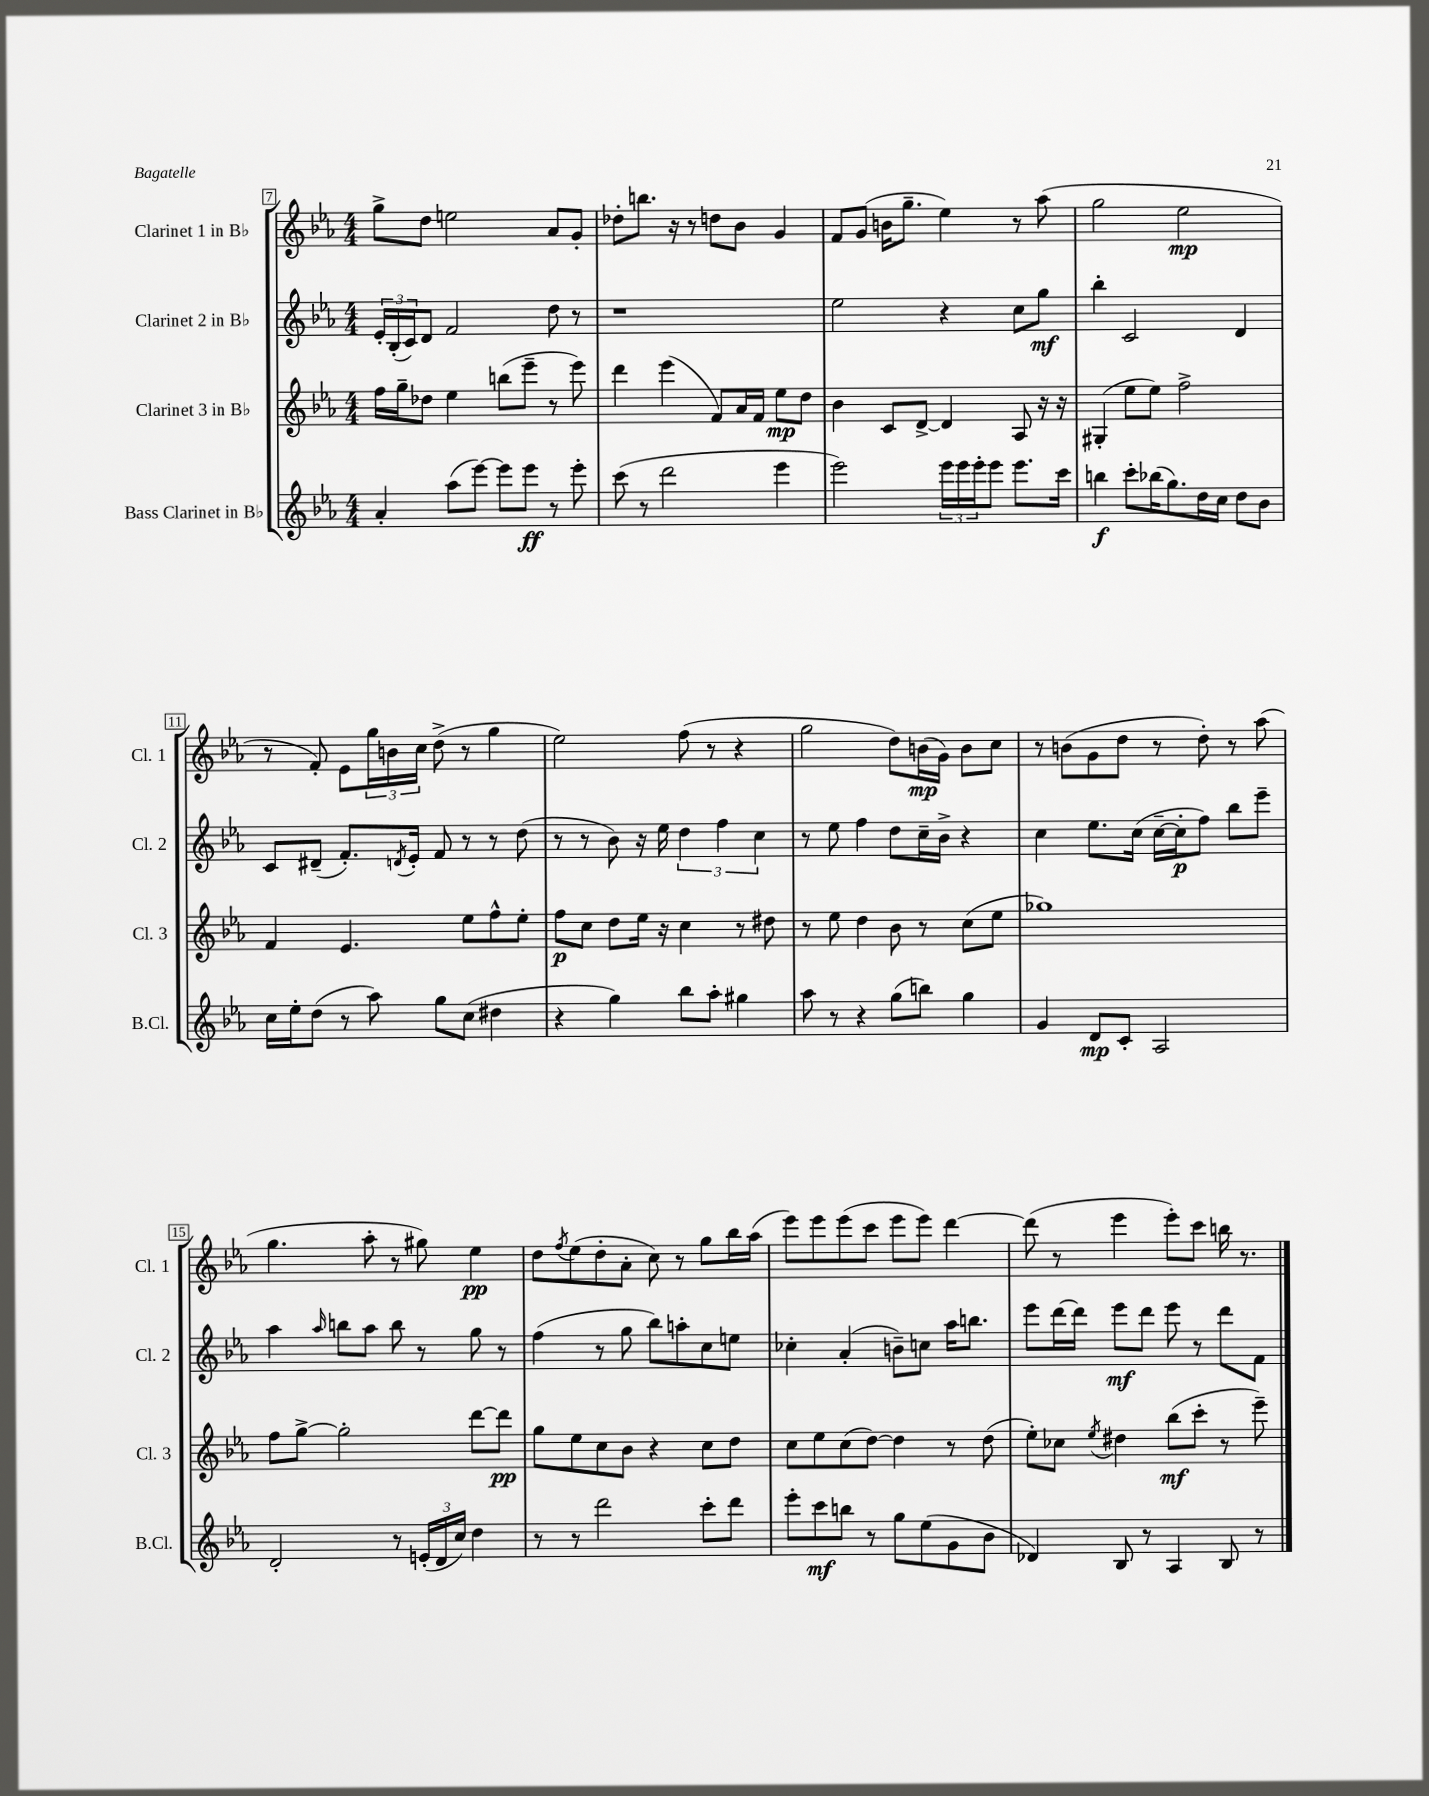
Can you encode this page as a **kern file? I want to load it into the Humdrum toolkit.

**kern	**dynam	**kern	**dynam	**kern	**dynam	**kern	**dynam
*part4	*part4	*part3	*part3	*part2	*part2	*part1	*part1
*staff4	*staff4	*staff3	*staff3	*staff2	*staff2	*staff1	*staff1
*I"Bass Clarinet in B♭	*	*I"Clarinet 3 in B♭	*	*I"Clarinet 2 in B♭	*	*I"Clarinet 1 in B♭	*
*I'B.Cl.	*	*I'Cl. 3	*	*I'Cl. 2	*	*I'Cl. 1	*
*clefG2	*	*clefG2	*	*clefG2	*	*clefG2	*
*k[b-e-a-]	*	*k[b-e-a-]	*	*k[b-e-a-]	*	*k[b-e-a-]	*
*M4/4	*	*M4/4	*	*M4/4	*	*M4/4	*
=7	=7	=7	=7	=7	=7	=7	=7
4a-'/	.	16ff\LL	.	24e-'/LL	.	8gg^\L	.
.	.	.	.	(24B-'/	.	.	.
.	.	16gg~\J	.	.	.	.	.
.	.	.	.	24c/J)	.	.	.
.	.	8dd-X\J	.	8d/J	.	8dd\J	.
(8aa-\L	.	4ee-\	.	2f/	.	2een\	.
[8eee-\J)	.	.	.	.	.	.	.
8eee-\L]	.	(8bbn\L	.	.	.	.	.
8eee-\J	ff	8eee-~\J	.	.	.	.	.
8r	.	8r	.	8dd\	.	8a-/L	.
8eee-'\	.	8eee-\)	.	8r	.	8g'/J	.
=8	=8	=8	=8	=8	=8	=8	=8
(8ccc\	.	4ddd\	.	1r	.	8dd-X'\L	.
8r	.	.	.	.	.	8.bbn\J	.
2ddd\	.	(4eee-\	.	.	.	.	.
.	.	.	.	.	.	16r	.
.	.	.	.	.	.	8r	.
.	.	8f/L)	.	.	.	8ddn\L	.
.	.	16a-/L	.	.	.	8b-\J	.
.	.	16f/JJ	.	.	.	.	.
4eee-\	.	8ee-\L	mp	.	.	4g/	.
.	.	8dd\J	.	.	.	.	.
=9	=9	=9	=9	=9	=9	=9	=9
2eee-\)	.	4b-\	.	2ee-\	.	8f/L	.
.	.	.	.	.	.	(8g/J	.
.	.	8c/L	.	.	.	16bn\KL	.
.	.	.	.	.	.	8.gg~\J	.
.	.	[8d^/J	.	.	.	.	.
24eee-\LL	.	4d/]	.	4r	.	4ee-\)	.
24eee-\	.	.	.	.	.	.	.
24eee-'\J	.	.	.	.	.	.	.
8eee-\J	.	.	.	.	.	.	.
8.eee-\L	.	8A-/	.	8cc\L	.	8r	.
.	.	16r	.	8gg\J	mf	(8aa-\	.
16ccc\Jk	.	16r	.	.	.	.	.
=10	=10	=10	=10	=10	=10	=10	=10
4bbn\	f	(4G#X'/	.	4bb-'\	.	2gg\	.
8ccc'\L	.	8ee-\L	.	2c/	.	.	.
(16bb-X\K	.	8ee-\J)	.	.	.	.	.
8.gg\)	.	.	.	.	.	.	.
.	.	2ff^\	.	.	.	2ee-\	mp
16dd\L	.	.	.	.	.	.	.
16cc\JJ	.	.	.	.	.	.	.
8dd\L	.	.	.	4d/	.	.	.
8b-\J	.	.	.	.	.	.	.
!!LO:LB:g=z
=11	=11	=11	=11	=11	=11	=11	=11
16cc\LL	.	4f/	.	8c/L	.	8r	.
16ee-'\J	.	.	.	.	.	.	.
(8dd\J	.	.	.	(8d#X~/J	.	8f'/)	.
8r	.	4.e-/	.	8.f'/L)	.	8e-\L	.
8aa-\)	.	.	.	.	.	24gg\L	.
.	.	.	.	.	.	24bn\	.
.	.	.	.	8qdn/	.	.	.
.	.	.	.	16e-'/Jk	.	.	.
.	.	.	.	.	.	24cc\JJ	.
8gg\L	.	.	.	8f/	.	(8dd^\	.
(8cc\J	.	8ee-\L	.	8r	.	8r	.
4dd#X\	.	8ff^^\	.	8r	.	4gg\	.
.	.	8ee-'\J	.	(8dd\	.	.	.
=12	=12	=12	=12	=12	=12	=12	=12
4r	.	8ff\L	p	8r	.	2ee-\)	.
.	.	8cc\J	.	8r	.	.	.
4gg\)	.	8dd\L	.	8b-\)	.	.	.
.	.	16ee-\Jk	.	16r	.	.	.
.	.	16r	.	16ee-\	.	.	.
8bb-\L	.	4cc\	.	6dd\	.	(8ff\	.
8aa-'\J	.	.	.	.	.	8r	.
.	.	.	.	6ff\	.	.	.
4gg#X\	.	8r	.	.	.	4r	.
.	.	.	.	6cc\	.	.	.
.	.	8dd#X\	.	.	.	.	.
=13	=13	=13	=13	=13	=13	=13	=13
8aa-\	.	8r	.	8r	.	2gg\	.
8r	.	8ee-\	.	8ee-\	.	.	.
4r	.	4dd\	.	4ff\	.	.	.
(8gg\L	.	8b-\	.	8dd\L	.	8dd\L)	.
8bbn\J)	.	8r	.	16cc~\L	.	(16bn\L	mp
.	.	.	.	16b-^\JJ	.	16g\JJ)	.
4gg\	.	(8cc\L	.	4r	.	8b\L	.
.	.	8ee-\J	.	.	.	8cc\J	.
=14	=14	=14	=14	=14	=14	=14	=14
4g/	.	1gg-X)	.	4cc\	.	8r	.
.	.	.	.	.	.	(8bn\L	.
8d/L	mp	.	.	8.ee-\L	.	8g\	.
8c'/J	.	.	.	.	.	8dd\J	.
.	.	.	.	(16cc\Jk	.	.	.
2A-/	.	.	.	[16cc~\LL	.	8r	.
.	.	.	.	16cc'\J]	p	.	.
.	.	.	.	8ff\J)	.	8dd'\)	.
.	.	.	.	8bb-\L	.	8r	.
.	.	.	.	8eee-~\J	.	(8aa-\	.
!!LO:LB:g=z
=15	=15	=15	=15	=15	=15	=15	=15
2d'/	.	8ff\L	.	4aa-\	.	4.gg\	.
.	.	[8gg^\J	.	.	.	.	.
.	.	.	.	16qqaa-/	.	.	.
.	.	2gg'\]	.	8bbn\L	.	.	.
.	.	.	.	8aa-\J	.	8aa-'\	.
8r	.	.	.	8bb\	.	8r	.
(24en'/LL	.	.	.	8r	.	8gg#X\)	.
24d/	.	.	.	.	.	.	.
24cc/JJ)	.	.	.	.	.	.	.
4dd\	.	[8ddd\L	.	8gg\	.	4ee-\	pp
.	.	8ddd\J]	pp	8r	.	.	.
=16	=16	=16	=16	=16	=16	=16	=16
8r	.	8gg\L	.	(4ff\	.	8dd\L	.
.	.	.	.	.	.	8qff/	.
8r	.	8ee-\	.	.	.	(8ee-\	.
2ddd\	.	8cc\	.	8r	.	8dd'\	.
.	.	8b-\J	.	8gg\	.	8a-'\J	.
.	.	4r	.	8bb-\L)	.	8cc\)	.
.	.	.	.	8aan'\	.	8r	.
8ccc'\L	.	8cc\L	.	8cc\	.	8gg\L	.
8ddd\J	.	8dd\J	.	8een\J	.	16bb-\L	.
.	.	.	.	.	.	(16aa-\JJ	.
=17	=17	=17	=17	=17	=17	=17	=17
8eee-'\L	.	8cc\L	.	4cc-X'\	.	8eee-\L)	.
8ccc\	mf	8ee-\	.	.	.	8eee-\	.
8bbn\J	.	(8cc\	.	(4a-'/	.	(8eee-\	.
8r	.	[8dd\J)	.	.	.	8ccc\J	.
8gg\L	.	4dd\]	.	8bn~\L)	.	8eee-\L	.
(8ee-\	.	.	.	8ccn\J	.	8eee-\J)	.
8g\	.	8r	.	16aa-\KL	.	[4ddd\	.
.	.	.	.	8.bbn\J	.	.	.
8b-\J	.	(8dd\	.	.	.	.	.
=18	=18	=18	=18	=18	=18	=18	=18
4d-X/)	.	8ee-'\L)	.	8eee-\L	.	(8ddd\]	.
.	.	8cc-X\J	.	[16ddd\L	.	8r	.
.	.	.	.	16ddd\JJ]	.	.	.
.	.	8qee-/	.	.	.	.	.
8B-/	.	4dd#X\	.	8eee-\L	mf	4eee-\	.
8r	.	.	.	8ddd\J	.	.	.
4A-/	.	(8bb-\L	mf	8eee-\	.	8eee-'\L)	.
.	.	8ccc'\J	.	8r	.	8ccc\J	.
8B-/	.	8r	.	8ddd\L	.	16bbn\	.
.	.	.	.	.	.	8.r	.
8r	.	8eee-~\)	.	8f\J	.	.	.
==	==	==	==	==	==	==	==
*-	*-	*-	*-	*-	*-	*-	*-
